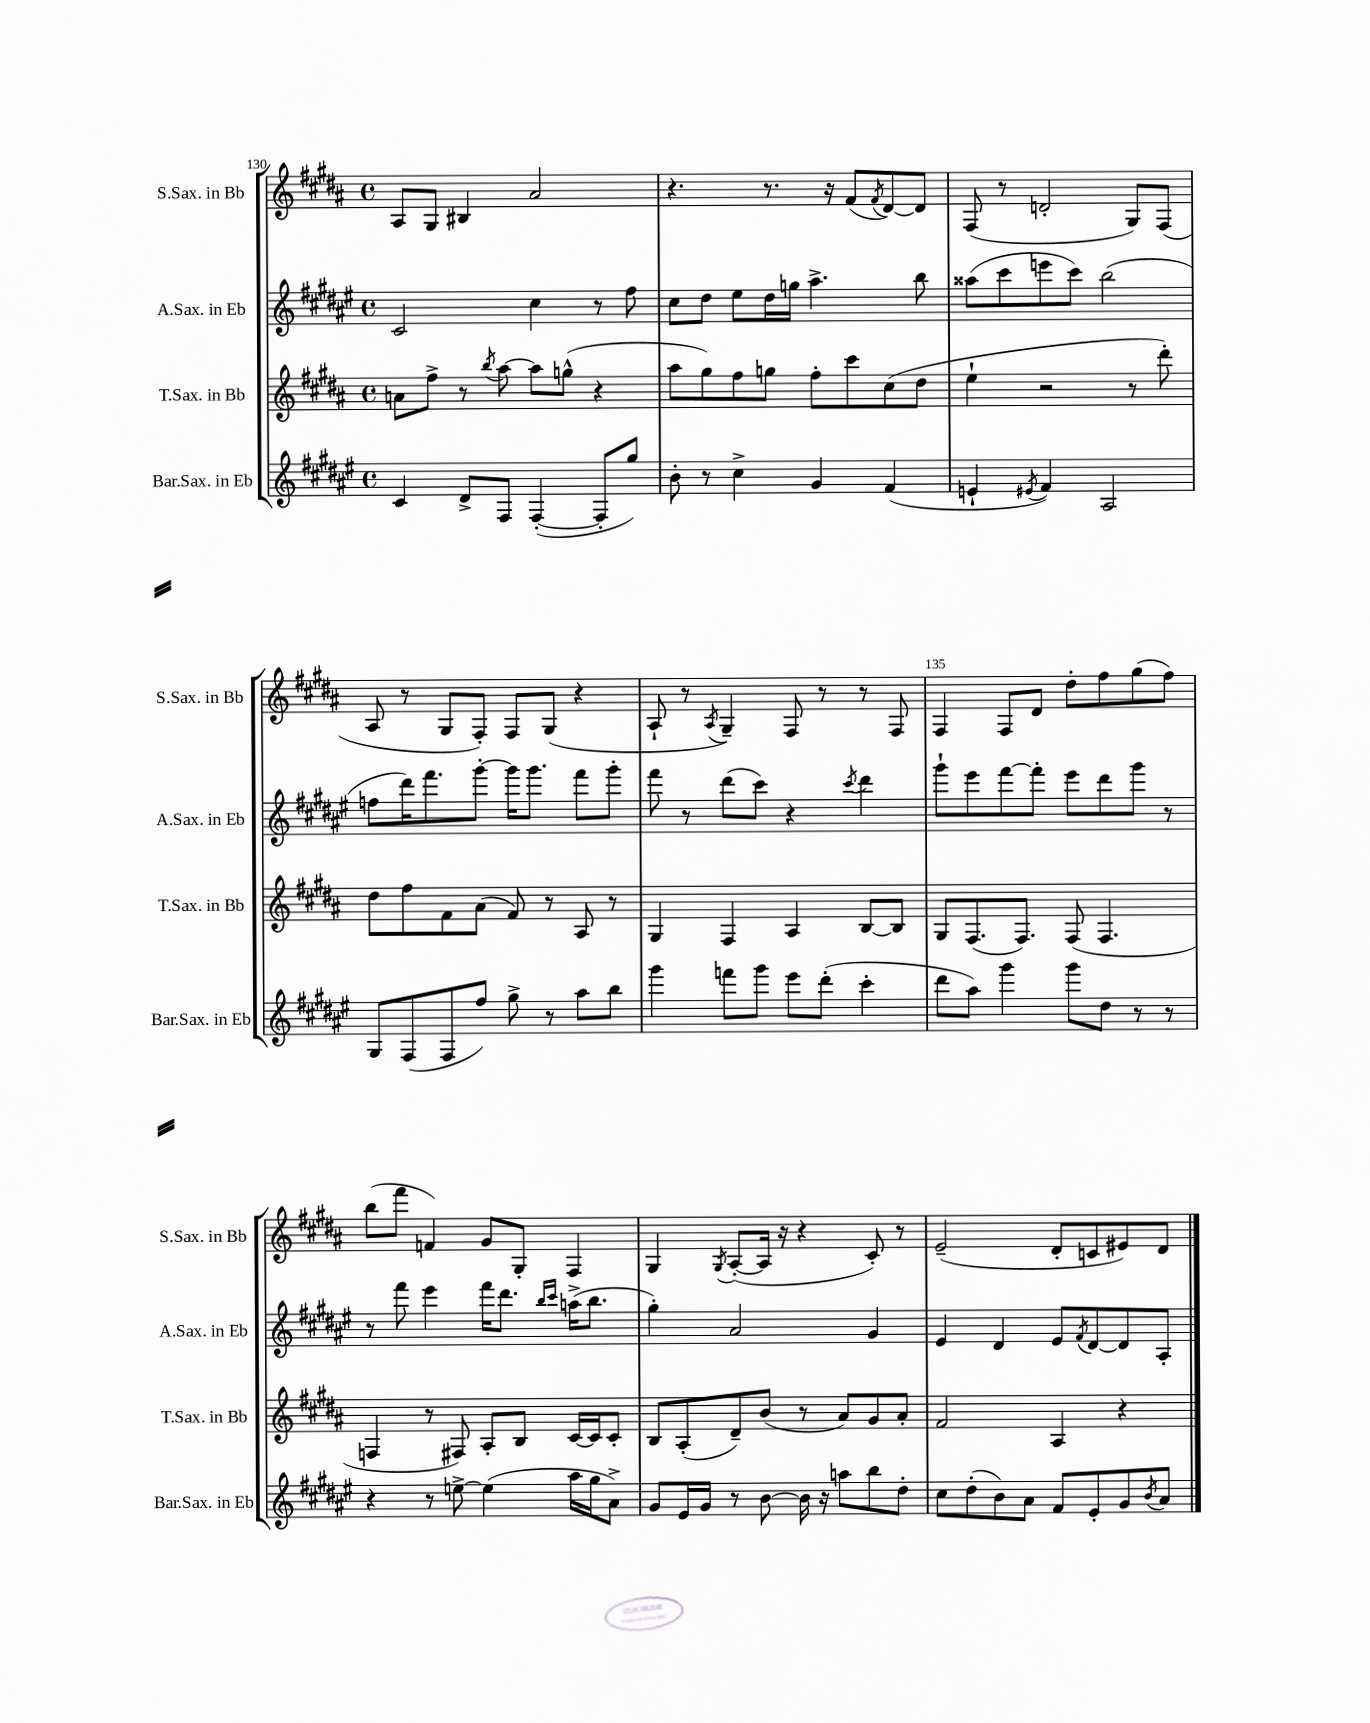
<<
\new StaffGroup <<
\new Staff = "s0" \with { instrumentName = "S.Sax. in Bb" shortInstrumentName = "S.Sax. in Bb" } {
    \clef treble \key b \major \defaultTimeSignature \time 4/4
    ais8 gis8 bis4 ais'2 |
    r4. r8. r16 fis'8( \acciaccatura { fis'8 } dis'8~) dis'8 |
    fis8( r8 d'2-. gis8) fis8( |
    ais8 r8 gis8 fis8-.) fis8 gis8( r4 |
    ais8-! r8 \acciaccatura { ais8 } gis4--) fis8 r8 r8 fis8 |
    fis4 fis8 dis'8 dis''8-. fis''8 gis''8( fis''8) |
    b''8( fis'''8 f'4) gis'8 gis8-. fis4 |
    gis4 \acciaccatura { gis8 } ais8~-.( ais16 r16 r4 cis'8-.) r8 |
    e'2--( dis'8-. c'8 eis'8) dis'8 \bar "|." |
}
\new Staff = "s1" \with { instrumentName = "A.Sax. in Eb" shortInstrumentName = "A.Sax. in Eb" } {
    \clef treble \key fis \major \defaultTimeSignature \time 4/4
    cis'2 cis''4 r8 fis''8 |
    cis''8 dis''8 eis''8 dis''16 g''16 ais''4.-> b''8 |
    aisis''8( cis'''8 e'''8 cis'''8) b''2( |
    f''8 dis'''16) fis'''8. gis'''8~-. gis'''16 gis'''8. fis'''8 gis'''8-. |
    fis'''8 r8 dis'''8( cis'''8) r4 \acciaccatura { cis'''8 } dis'''4 |
    gis'''8-! eis'''8 fis'''8~ fis'''8-. eis'''8 dis'''8 gis'''8 r8 |
    r8 fis'''8 eis'''4 fis'''16 dis'''8. \grace { b''16 cis'''16 } a''16->( b''8. |
    gis''4-.) ais'2 gis'4 |
    eis'4 dis'4 eis'8 \acciaccatura { fis'8 } dis'8~ dis'8 ais8-. \bar "|." |
}
\new Staff = "s2" \with { instrumentName = "T.Sax. in Bb" shortInstrumentName = "T.Sax. in Bb" } {
    \clef treble \key b \major \defaultTimeSignature \time 4/4
    a'8 fis''8-> r8 \acciaccatura { b''8 } ais''8~ ais''8 g''8-^( r4 |
    ais''8 gis''8) fis''8 g''8 fis''8-. cis'''8 cis''8( dis''8 |
    e''4-! r2 r8 dis'''8-.) |
    dis''8 fis''8 fis'8 ais'8( fis'8) r8 ais8 r8 |
    gis4 fis4 ais4 b8~ b8 |
    gis8 fis8.( fis8.) fis8( fis4. |
    f4 r8 fis8) ais8-. b8 cis'16~ cis'16 cis'8-. |
    b8 ais8-.( dis'8--) b'8( r8 ais'8) gis'8 ais'8-. |
    fis'2 ais4 r4 \bar "|." |
}
\new Staff = "s3" \with { instrumentName = "Bar.Sax. in Eb" shortInstrumentName = "Bar.Sax. in Eb" } {
    \clef treble \key fis \major \defaultTimeSignature \time 4/4
    cis'4 dis'8-> fis8 fis4~-.( fis8-. gis''8) |
    b'8-. r8 cis''4-> gis'4 fis'4( |
    e'4-! \acciaccatura { eis'8 } fis'4) ais2 |
    gis8 fis8( fis8 fis''8) gis''8-> r8 ais''8 b''8 |
    gis'''4 f'''8 gis'''8 eis'''8 dis'''8-.( cis'''4-. |
    dis'''8 ais''8) gis'''4 gis'''8 dis''8 r8 r8 |
    r4 r8 e''8~-> e''4( ais''16 gis''16 ais'8->) |
    gis'8 eis'16 gis'16 r8 b'8~ b'16 r16 a''8 b''8 dis''8-. |
    cis''8 dis''8-.( b'8) ais'8 fis'8 eis'8-. gis'8 \acciaccatura { b'8 } ais'8 \bar "|." |
}
>>
>>
\layout { \context { \Score currentBarNumber = #130 \override BarNumber.break-visibility = ##(#f #t #t) barNumberVisibility = #(every-nth-bar-number-visible 5) } }
